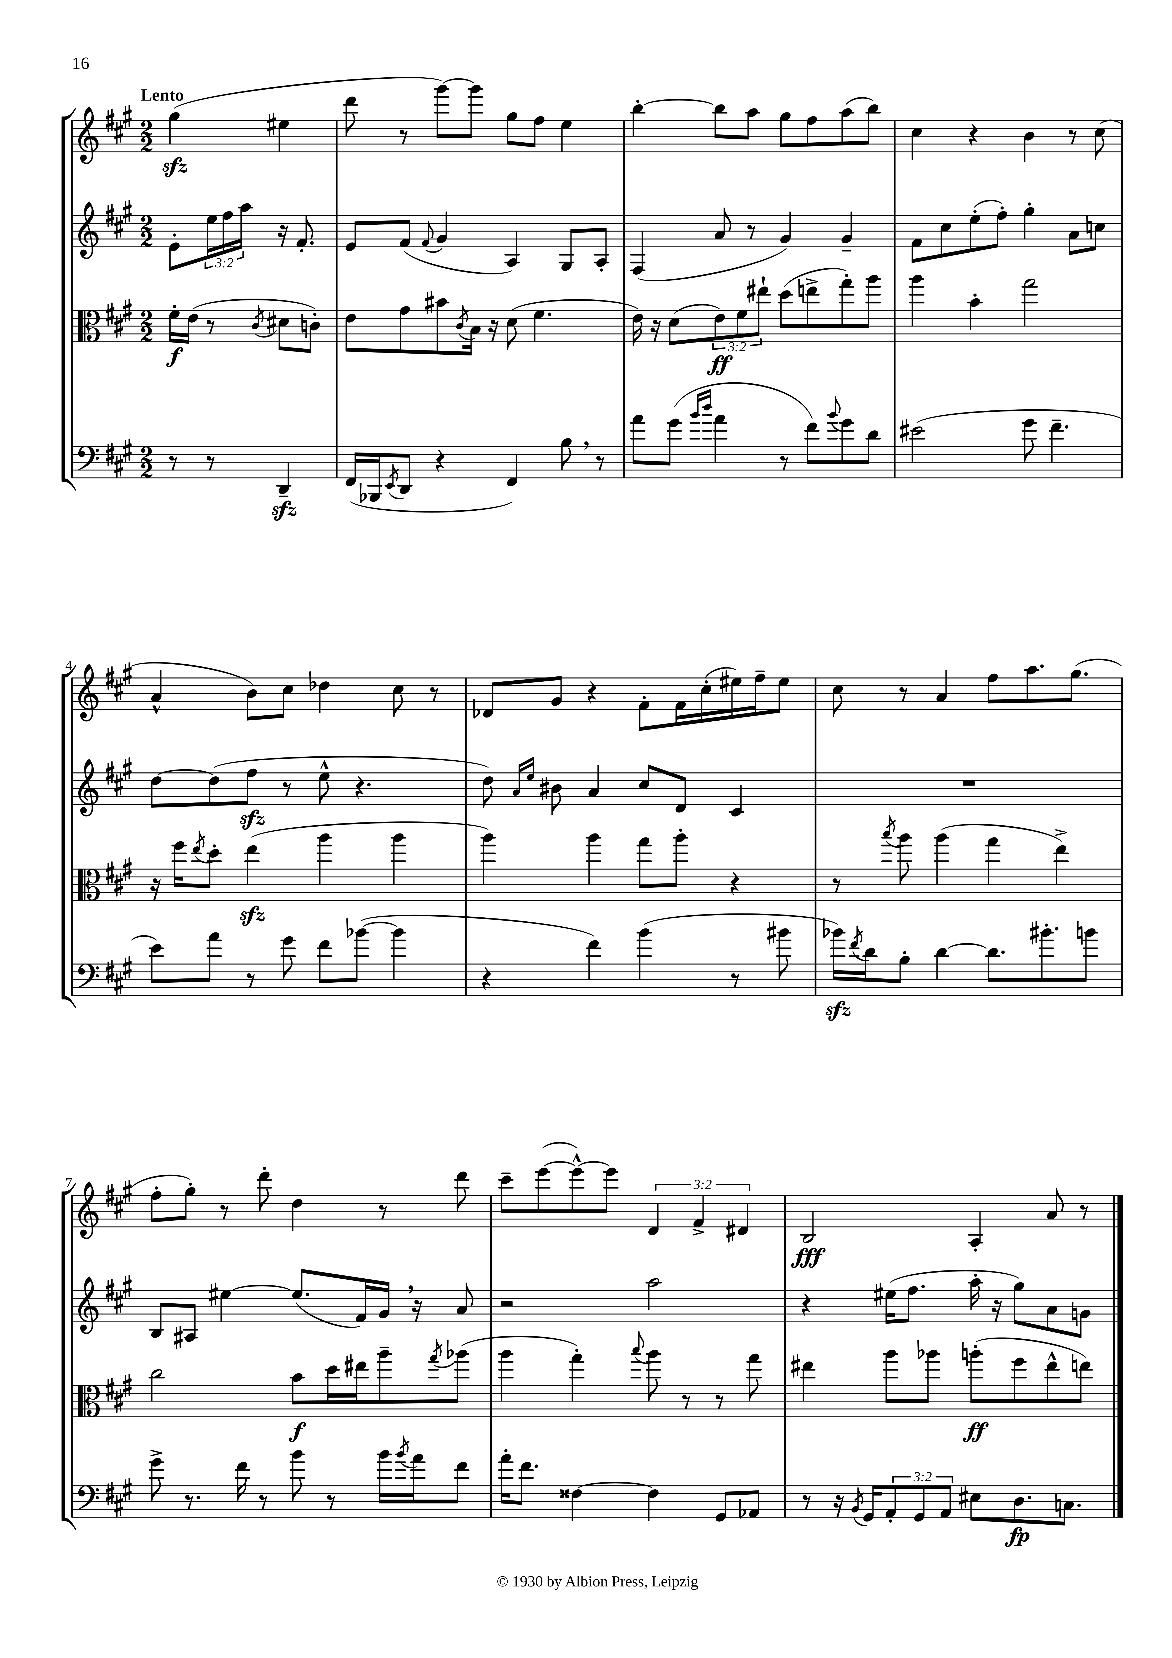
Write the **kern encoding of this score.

**kern	**kern	**kern	**kern
*staff4	*staff3	*staff2	*staff1
*clefF4	*clefC3	*clefG2	*clefG2
*k[f#c#g#]	*k[f#c#g#]	*k[f#c#g#]	*k[f#c#g#]
*M2/2	*M2/2	*M2/2	*M2/2
8r	16f#'\LL	8e'\L	(4gg#\
.	(16e\JJ	.	.
8r	8r	24ee\L	.
.	.	24ff#\	.
.	.	24aa\JJ	.
.	8qc#/	.	.
4DD~/	8d#\L	16r	4ee#\
.	.	8.f#'/	.
.	8c'\J)	.	.
=	=	=	=
(16FF#/LL	8e\L	8e/L	8ddd\
16BBB-/J	.	.	.
8qEE/	.	.	.
8DD/J	8g#\	(8f#/J	8r
.	.	8qqf#/	.
4r	8b#\	4g#/	[8ggg#\L)
.	8qc#/	.	.
.	16B\Jk	.	8ggg#\]J
.	16r	.	.
4FF#/)	(8d\	4A/)	8gg#\L
.	4.f#\	.	8ff#\J
8B\	.	8G#/L	4ee\
8r	.	8A'/J	.
=	=	=	=
8a\L	16e\)	(4F#/	[4bb'\
.	16r	.	.
(8g#\J	(8d\L	.	.
16qqb/LL	.	.	.
16qqdd/JJ	.	.	.
4a\	12e\)	8a/	8bb\]L
.	12f#\	.	.
.	.	8r	8aa\J
.	12ee#`\J	.	.
8r	(8dd\L	4g#/)	8gg#\L
8f#\L)	8ee^\	.	8ff#\
8qqb/	.	.	.
8g#\	8gg#'\)	4g#~/	(8aa\
8d\J	8aa\J	.	8bb\J)
=	=	=	=
(2e#\	4aa\	8f#\L	4cc#\
.	.	8cc#\	.
.	4b'\	(8ee'\	4r
.	.	8ff#'\J)	.
8g#\	2gg#\	4gg#'\	4b\
4.f#~\	.	.	.
.	.	8a\L	8r
.	.	8cc\J	(8cc#\
=	=	=	=
8e\L)	16r	[8dd\L	4a^^/
.	16ff#\LK	.	.
.	8qee/	.	.
8a\J	8dd'\J	(8dd\]	.
8r	(4ee\	8ff#\J	8b\L)
8g#\	.	8r	8cc#\J
8f#\L	4aa\	8ee^^\	4dd-\
([8b-\J	.	4.r	.
4b-\]	4aa\	.	8cc#\
.	.	.	8r
=	=	=	=
4r	4aa\)	8dd\)	8d-/L
.	.	16qqa/LL	.
.	.	16qqee/JJ	.
.	.	8b#\	8g#/J
4f#\)	4aa\	4a/	4r
(4b\	8gg#\L	8cc#/L	8f#'\L
.	8aa'\J	8d/J	16f#\L
.	.	.	(16cc#'\
8r	4r	4c#/	16ee#\)
.	.	.	16ff#~\J
8b#\	.	.	8ee#\J
=	=	=	=
16b-\LL)	8r	1r	8cc#\
8qf#/	.	.	.
16d\J	.	.	.
.	8qbb/	.	.
8B'\J	8aa\	.	8r
[4d\	(4aa\	.	4a/
8.d\]L	4gg#\	.	8ff#\L
.	.	.	8.aa\
8.b#'\	.	.	.
.	4ee^\)	.	.
.	.	.	(8.gg#\J
8b\J	.	.	.
=	=	=	=
8g#^\	2cc#\	8B/L	8ff#'\L
8.r	.	8A#/J	8gg#'\J)
.	.	[4ee#\	8r
16f#\	.	.	.
8r	.	.	8ddd'\
8b\	8b\L	(8.ee#/]L	4dd\
8r	16dd\L	.	.
.	16ee#\J	16f#/L)	.
16b\LL	8aa~\	16g#/JJ	8r
8qb/	.	.	.
16a\J	.	16r	.
.	8qgg#/	.	.
8f#\J	(8aa-\J	8a/	8ddd\
=	=	=	=
16a'\LK	4aa\	2r	8ccc#~\L
8.f#\J	.	.	.
.	.	.	([8eee\
[4F##\	4gg#'\)	.	8eee^^\_)
.	.	.	8eee\]J
.	8qqbb/	.	.
4F##\]	8aa\	2aa\	6d/
.	8r	.	.
.	.	.	6f#^/
8GG#/L	8r	.	.
.	.	.	6d#/
8AA-/J	8gg#\	.	.
=	=	=	=
8r	4ee#\	4r	2B/
16r	.	.	.
8qBB/	.	.	.
16GG#/LK	.	.	.
12AA'/	8aa\L	(16ee#\LK	.
.	.	8.ff#\J	.
12GG#/	.	.	.
.	8aa-\J	.	.
12AA/J	.	.	.
8E#\L	(8aa'\L	16aa'\	4A'/
.	.	16r	.
8.D\	8ff#\	8gg#\L)	.
.	8ee#^^\	8a\	8a/
8.C\J	.	.	.
.	8ee\J)	8g\J	8r
==	==	==	==
*-	*-	*-	*-
